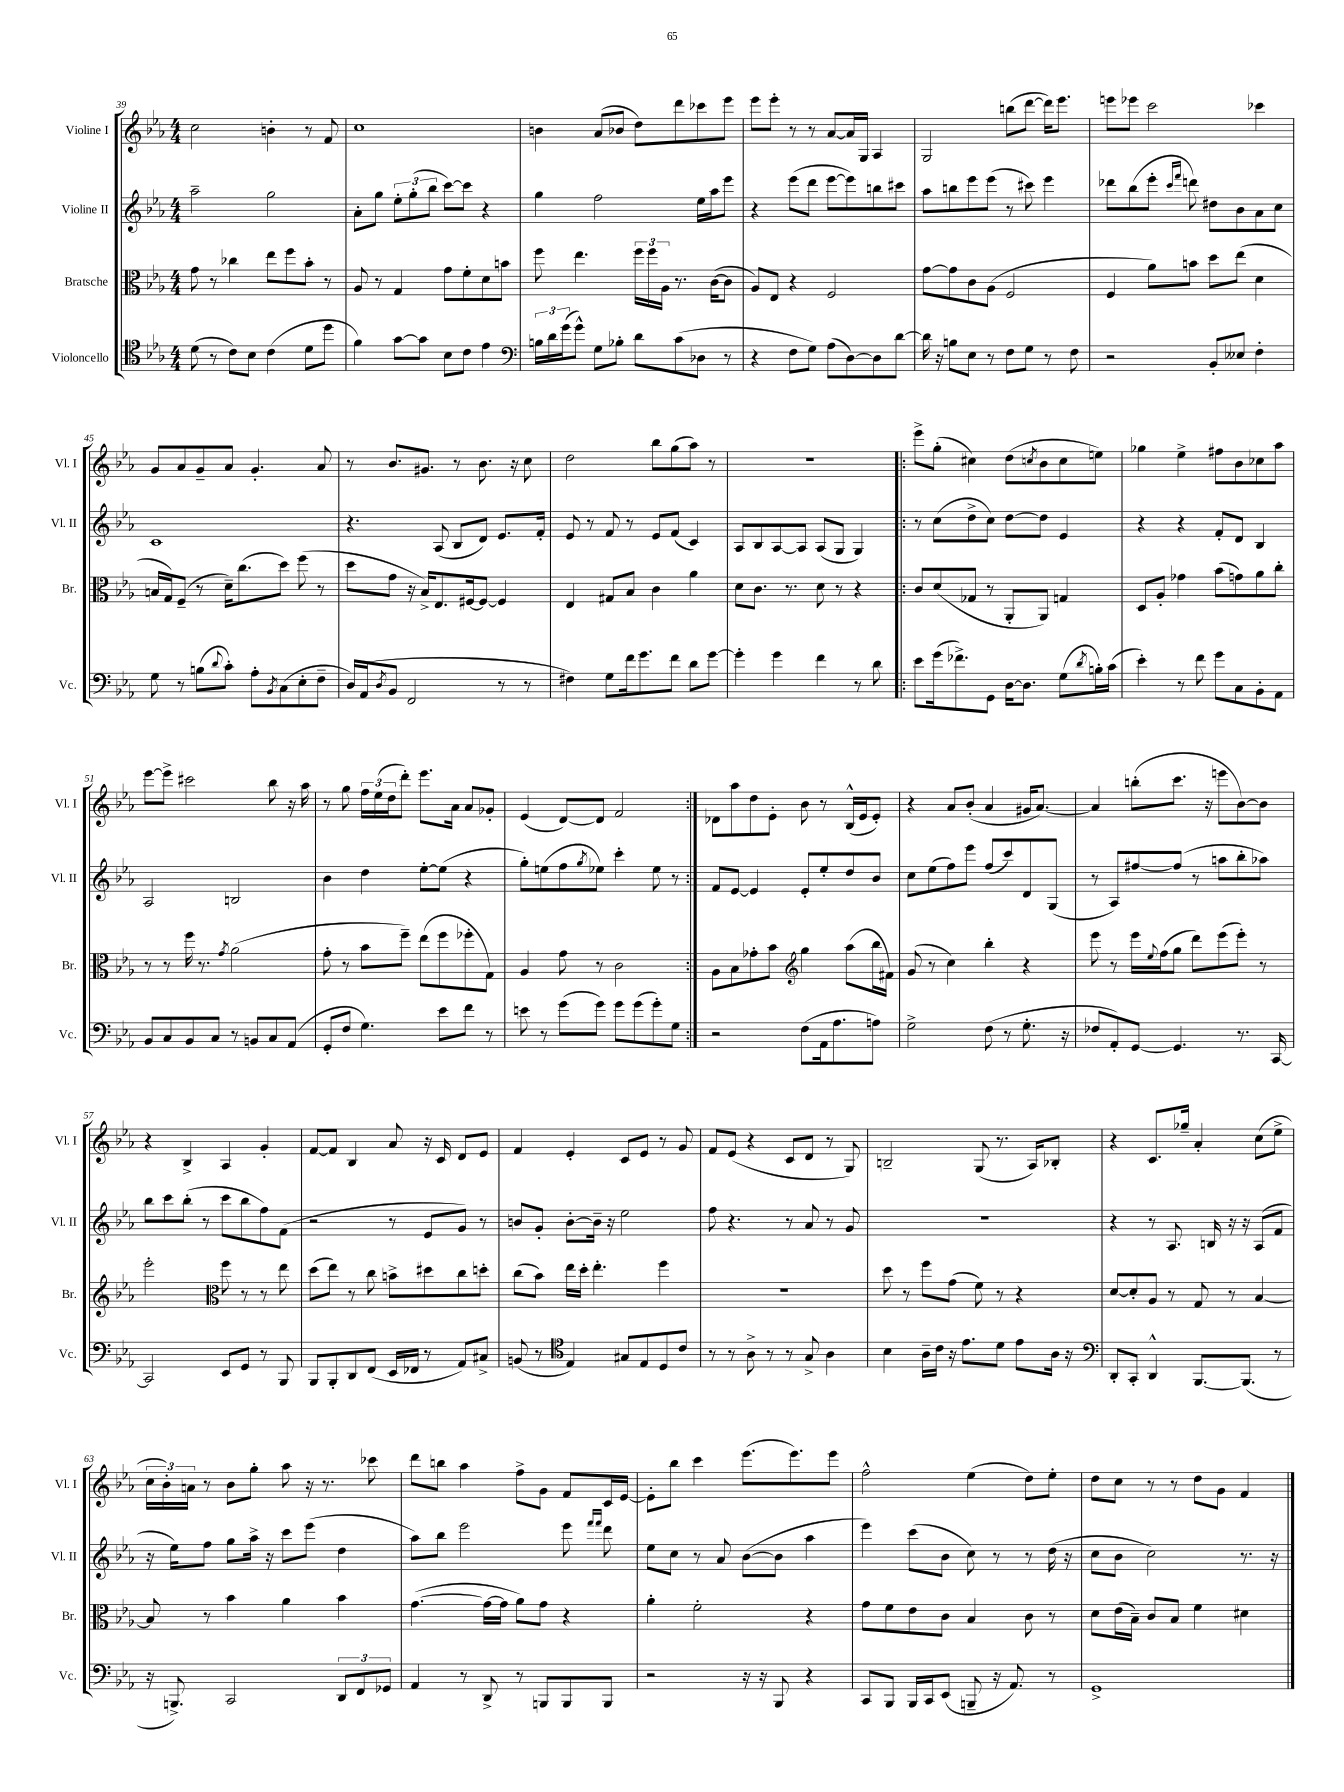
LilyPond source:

<<
\new StaffGroup <<
\new Staff = "s0" \with { instrumentName = "Violine I" shortInstrumentName = "Vl. I" } {
    \clef treble \key ees \major \numericTimeSignature \time 4/4
    c''2 b'4-. r8 f'8 |
    c''1 |
    b'4 aes'8( bes'8 d''8) d'''8 ces'''8 ees'''8 |
    ees'''8 ees'''8-. r8 r8 aes'8~ aes'16 g16 aes4 |
    g2 b''8( d'''8~ d'''16) ees'''8. |
    e'''8 ees'''8 c'''2 ces'''4 |
    g'8 aes'8 g'8-- aes'8 g'4.-. aes'8 |
    r8 bes'8. gis'8. r8 bes'8. r16 c''8 |
    d''2 bes''8 g''8( aes''8) r8 |
    R1 |
    \repeat volta 2 { ees'''8-> g''8-.( cis''4) d''8( \acciaccatura { c''8 } bes'8 c''8 e''8) |
    ges''4 ees''4-> fis''8 bes'8 ces''8 aes''8 |
    ees'''8~ ees'''8-> cis'''2 bes''8 r16 aes''16 |
    r8 g''8 \tuplet 3/2 { f''16 ees''16( d''16 } d'''8-.) ees'''8. aes'16 aes'8 ges'8-. |
    ees'4( d'8~) d'8 f'2 | }
    des'8 aes''8 d''8 ees'8-. bes'8 r8 bes16-^( ees'16 ees'8-.) |
    r4 aes'8 bes'8-.( aes'4 gis'16 aes'8.~) |
    aes'4 b''8-.( c'''8. r16 e'''8 bes'8~) bes'8 |
    r4 bes4-> aes4 g'4-. |
    f'8~ f'8 bes4 aes'8 r16 c'16 d'8 ees'8 |
    f'4 ees'4-. c'8 ees'8 r8 g'8 |
    f'8 ees'8( r4 c'8 d'8 r8 g8) |
    b2-- g8( r8. aes16) bes8-. |
    r4 c'8. ges''16-- aes'4-. c''8( ees''8-> |
    \tuplet 3/2 { c''16 bes'16-.) a'16 } r8 bes'8 g''8-. aes''8 r16 r8. ces'''8 |
    d'''8 b''8 aes''4 f''8-> g'8 f'8 c'16 ees'16~ |
    ees'8-. bes''8 c'''4 ees'''8.( ees'''8.) ees'''8 |
    f''2-^ ees''4( d''8) ees''8-. |
    d''8 c''8 r8 r8 d''8 g'8 f'4 \bar "|." |
}
\new Staff = "s1" \with { instrumentName = "Violine II" shortInstrumentName = "Vl. II" } {
    \clef treble \key ees \major \numericTimeSignature \time 4/4
    aes''2-- g''2 |
    aes'8-. g''8 \tuplet 3/2 { ees''8-. g''8-.( bes''8 } c'''8~) c'''8 r4 |
    g''4 f''2 ees''16 aes''16 ees'''8 |
    r4 ees'''8( d'''8 ees'''8~ ees'''8) b''8 cis'''8 |
    aes''8 b''8 ees'''8 ees'''8( r8 cis'''8) ees'''4 |
    des'''8 bes''8( ees'''8-. \grace { c'''16 f'''16 } d'''8) dis''8 bes'8 aes'8 c''8 |
    c'1 |
    r4. aes8( bes8 d'8) ees'8. f'16-. |
    ees'8 r8 f'8 r8 ees'8 f'8( c'4) |
    aes8 bes8 aes8~ aes8 aes8( g8 g4) |
    \repeat volta 2 { r8 c''8( d''8-> c''8) d''8~ d''8 ees'4 |
    r4 r4 f'8-. d'8 bes4 |
    aes2 b2 |
    bes'4 d''4 ees''8~-. ees''8( r4 |
    g''8-.) e''8( f''8 \acciaccatura { g''8 } ees''8) c'''4-. ees''8 r8 | }
    f'8 ees'8~ ees'4 ees'8-. ees''8-. d''8 bes'8 |
    c''8 ees''8( f''8) ees'''8 f''8( c'''8) d'8 g8( |
    r8 aes8) fis''8~ fis''8( r8 a''8 bes''8-. aes''8) |
    bes''8 c'''8 bes''8-.( r8 c'''8 bes''8 f''8) f'8( |
    r2 r8 ees'8 g'8) r8 |
    b'8 g'8-. b'8~-. b'16-- r16 ees''2 |
    f''8 r4. r8 aes'8 r8 g'8 |
    R1 |
    r4 r8 aes8. b16 r16 r16 aes8( f'8 |
    r16 ees''16) f''8 g''8 aes''16-> r16 c'''8 ees'''8( d''4 |
    aes''8) bes''8 ees'''2 ees'''8 \grace { f'''16 f'''16 } d'''8 |
    ees''8 c''8 r8 aes'8 bes'8~( bes'8 aes''4 |
    ees'''4) c'''8( bes'8 c''8) r8 r8 d''16( r16 |
    c''8 bes'8 c''2) r8. r16 \bar "|." |
}
\new Staff = "s2" \with { instrumentName = "Bratsche" shortInstrumentName = "Br." } {
    \clef alto \key ees \major \numericTimeSignature \time 4/4
    g'8 r8 ces''4 ees''8 f''8 bes'8-. r8 |
    aes8 r8 g4 g'8 f'8-. d'8 b'8 |
    f''8 ees''4. \tuplet 3/2 { f''16 f''16 aes16 } r8. c'16~( c'8 |
    aes8) ees8 r4 f2 |
    g'8~ g'8 c'8 aes8( f2 |
    f4 aes'8) b'8 d''8 ees''8( d'4 |
    b16 g16) f8--( r8 d'16--) c''8.( d''8) f''8( r8 |
    d''8 g'8 r16 bes16->) ees8. fis16~ fis8~ fis4 |
    ees4 gis8 bes8 c'4 aes'4 |
    d'8 c'8. r8. d'8 r8 r4 |
    \repeat volta 2 { c'8 d'8( ges8 r8 aes,8-. aes,8) g4 |
    d8 aes8-. ges'4 bes'8( g'8) aes'8 c''8-. |
    r8 r8 f''16 r8. \acciaccatura { g'8 } aes'2( |
    g'8-. r8 bes'8 f''8--) ees''8( f''8 fes''8-. g8) |
    aes4 g'8 r8 c'2 | }
    aes8 bes8 ges'8-. bes'8 \clef treble g''4 aes''8( bes''16 fis'16) |
    g'8( r8 c''4) bes''4-. r4 |
    ees'''8 r8 ees'''16 \appoggiatura { ees''8 } f''16( g''8 d'''8) ees'''8( ees'''8-.) r8 |
    ees'''2-. \clef alto f''8 r8 r8 ees''8 |
    d''8( ees''8) r8 c''8 b'8-> dis''8 c''8 d''8-. |
    c''8( bes'8) ees''16 d''16-. ees''4.-. f''4 |
    R1 |
    d''8 r8 f''8 g'8( f'8) r8 r4 |
    d'8~ d'8-. aes8 r8 g8 r8 bes4~ |
    bes8 r8 bes'4 aes'4 bes'4 |
    g'4.~( g'16~ g'16 aes'8) g'8 r4 |
    aes'4-. f'2-. r4 |
    g'8 f'8 ees'8 c'8 bes4 c'8 r8 |
    d'8 ees'16( bes16--) c'8 bes8 f'4 dis'4 \bar "|." |
}
\new Staff = "s3" \with { instrumentName = "Violoncello" shortInstrumentName = "Vc." } {
    \clef tenor \key ees \major \numericTimeSignature \time 4/4
    d'8( r8 c'8) bes8 c'4( d'8 d''8 |
    f'4) g'8~ g'8 bes8 c'8 ees'4 |
    \clef bass \tuplet 3/2 { b16 d'16 g'16( } g'8-^) g8 bes8-. d'8 c'8( des8 r8 |
    r4 f8 g8) aes8( d8~) d8 d'8~ |
    d'16 r16 b8 ees8 r8 f8 g8 r8 f8 |
    r2 bes,8-. eeses8 f4-. |
    g8 r8 b8( \appoggiatura { d'8 } c'8-.) aes8-. \acciaccatura { bes,8 } c8( ees8-. f8-- |
    d16) aes,16( \acciaccatura { d8 } bes,8 f,2 r8 r8 |
    fis4) g8 f'16 g'8. f'8 d'8 g'8~ |
    g'4-. g'4 f'4 r8 d'8 |
    \repeat volta 2 { ees'8 g'16( fes'8.->) g,8 d16~ d8. g8( \acciaccatura { d'8 } b16-.) c'16( |
    ees'4-.) r8 f'8 g'8 c8 bes,8-. aes,8 |
    bes,8 c8 bes,8 c8 r8 b,8 c8 aes,8( |
    g,8-. f8 g4.) ees'8 f'8 r8 |
    e'8 r8 g'8( g'8) g'8 g'8( g'8-.) g8 | }
    r2 f8( aes,16 aes8. a8) |
    g2-> f8( r8 g8.-. r16 |
    fes8 aes,8-.) g,8~ g,4. r8. c,16~ |
    c,2 ees,8 g,8 r8 bes,,8 |
    bes,,8 bes,,8-. d,8 f,8( ees,16 fes,16 r8 aes,8) cis8-> |
    b,8( r8 \clef tenor ees4) gis8 ees8 d8 c'8 |
    r8 r8 aes8-> r8 r8 g8-> aes4 |
    bes4 aes16-- c'16 r16 ees'8. d'8 ees'8 aes16 r16 |
    \clef bass d,8-. c,8-. d,4-^ bes,,8.~ bes,,8.( r8 |
    r16 b,,8.->) c,2 \tuplet 3/2 { d,8 f,8 ges,8 } |
    aes,4 r8 d,8-> r8 b,,8 b,,8 b,,8 |
    r2 r16 r16 bes,,8 r4 |
    c,8 bes,,8 bes,,16 c,16 ees,8( b,,8-- r16 aes,8.) r8 |
    g,1-> \bar "|." |
}
>>
>>
\layout { \context { \Score currentBarNumber = #39 } }
